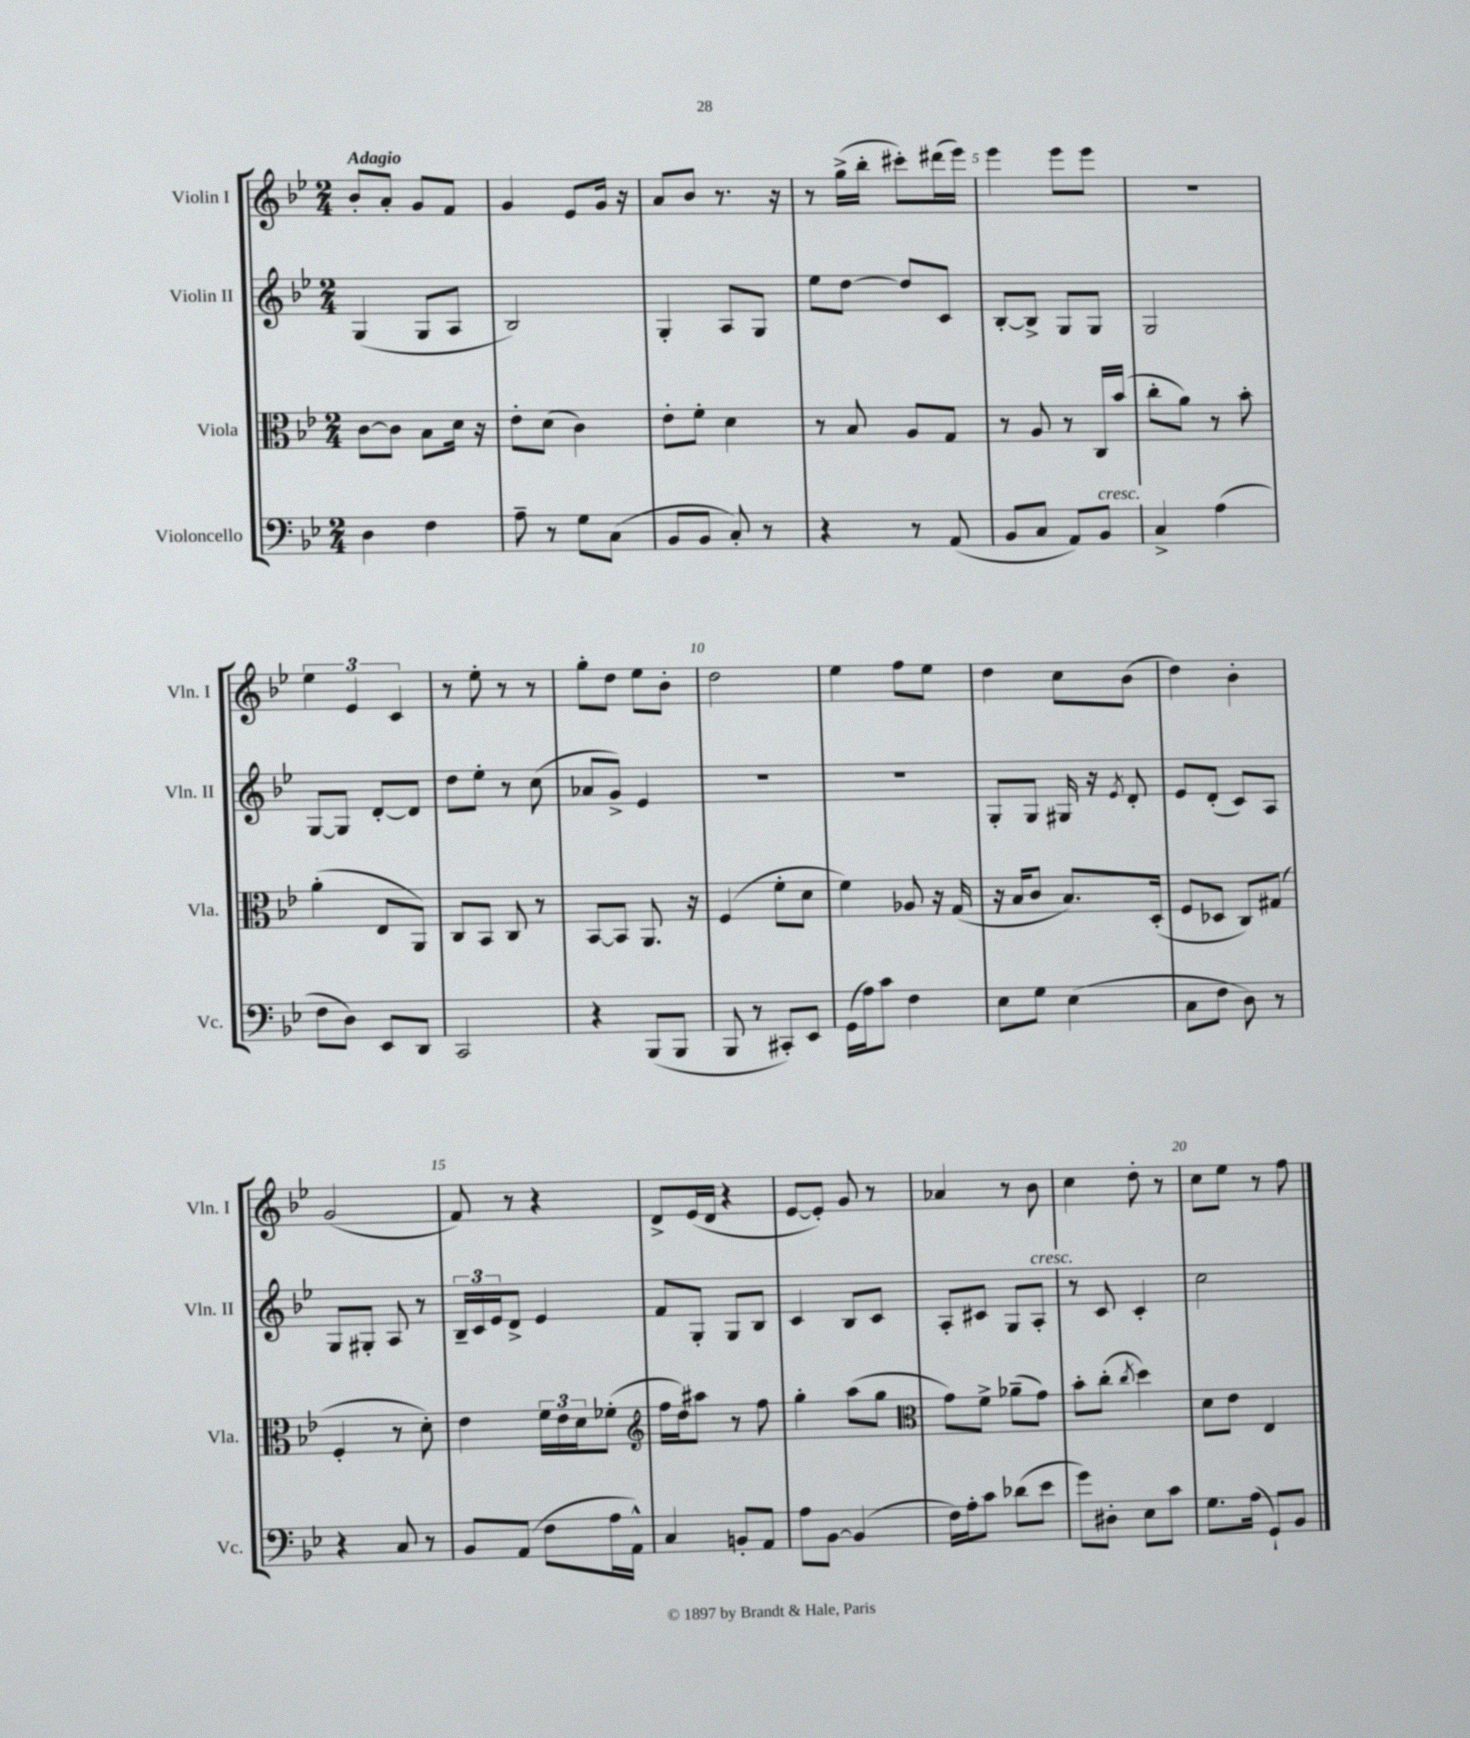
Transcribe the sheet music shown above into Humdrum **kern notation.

**kern	**kern	**kern	**kern
*staff4	*staff3	*staff2	*staff1
*clefF4	*clefC3	*clefG2	*clefG2
*k[b-e-]	*k[b-e-]	*k[b-e-]	*k[b-e-]
*M2/4	*M2/4	*M2/4	*M2/4
4D\	[8c\L	(4G/	8b-'/L
.	8c\]J	.	8a'/J
4F\	8B-\L	8G/L	8g/L
.	16d\Jk	8A/J	8f/J
.	16r	.	.
=	=	=	=
8A~\	8e-'\L	2B-/)	4g/
8r	(8d\J	.	.
8G\L	4c\)	.	8e-/L
(8C\J	.	.	16g/Jk
.	.	.	16r
=	=	=	=
8BB-/L	8e-'\L	4G'/	8a/L
8BB-/J	8f'\J	.	8b-/J
8C'/)	4d\	8A/L	8.r
8r	.	8G/J	.
.	.	.	16r
=	=	=	=
4r	8r	8ee-\L	8r
.	8B-/	[8dd\J	(16gg^\LL
.	.	.	16bb-'\JJ
8r	8A/L	8dd/]L	8ccc#'\L)
(8AA/	8G/J	8c/J	(16ddd#\L
.	.	.	16eee-\JJ)
=	=	=	=
8BB-/L	8r	[8B-'/L	4eee-\
8C/J	8A/	8B-^/]J	.
8AA/L)	8r	8G/L	8eee-\L
8BB-/J	16C/LL	8G/J	8eee-\J
.	(16b-/JJ	.	.
=	=	=	=
4C^/	8cc'\L	2G/	2r
.	8a\J)	.	.
(4A\	8r	.	.
.	8b-'\	.	.
=	=	=	=
8F\L	(4a'\	[8G/L	6ee-\
8D\J)	.	8G/]J	.
.	.	.	6e-/
8EE-/L	8E-/L	[8d'/L	.
.	.	.	6c/
8DD/J	8AA/J)	8d/]J	.
=	=	=	=
2CC/	8C/L	8dd\L	8r
.	8BB-/J	8ee-'\J	8ee-'\
.	8C/	8r	8r
.	8r	(8cc\	8r
=	=	=	=
4r	[8BB-/L	8a-/L	8gg'\L
.	8BB-/]J	8g^/J)	8dd\J
(8BBB-/L	8.AA/	4e-/	8ee-\L
8BBB-/J	.	.	8b-'\J
.	16r	.	.
=	=	=	=
8BBB-/	(4F/	2r	2dd\
8r	.	.	.
8CC#'/L)	8f'\L	.	.
8EE-/J	8d\J	.	.
=	=	=	=
(16GG\LL	4f\)	2r	4ee-\
16A\J)	.	.	.
8c\J	.	.	.
4F\	8A-/	.	8ff\L
.	16r	.	8ee-\J
.	(16G/	.	.
=	=	=	=
8E-\L	16r	8G'/L	4dd\
.	16B-/LK	.	.
8G\J	8c/J	8G/J	.
(4E-\	8.B-/L)	16G#/	8cc\L
.	.	16r	.
.	.	8qe-/	.
.	.	8d'/	(8b-\J
.	(16D'/Jk	.	.
=	=	=	=
8C\L	8F/L	8e-/L	4dd\)
8F\J	8D-/J	(8d'/J	.
8D\)	8C/L)	8c/L)	4b-'\
8r	(8G#/J	8A/J	.
=	=	=	=
4r	4F'/	8G/L	(2g/
.	.	8G#'/J	.
8C/	8r	8A/	.
8r	8d'\)	8r	.
=	=	=	=
8BB-/L	4e-\	24B-~/LL	8f/)
.	.	24c/	.
.	.	24e-/J	.
(8AA/J	.	8d^/J	8r
8F\L	24f\LL	4e-/	4r
.	24e-\	.	.
.	24d\J	.	.
16A\L	(8f-'\J	.	.
16AA^^\JJ)	.	.	.
=	=	=	=
*	*clefG2	*	*
4C/	16ff\LL	8f/L	8d^/L
.	16dd\J)	.	.
.	8aa#\J	8G'/J	(16e-/L
.	.	.	16d/JJ
8BB'/L	8r	8G/L	4r
8AA/J	8ff\	8B-/J	.
=	=	=	=
8A\L	4gg'\	4c/	[8e-/L
[8BB-\J	.	.	8e-'/]J)
(4BB-/]	(8aa\L	8B-/L	8g/
.	8gg\J	8c/J	8r
=	=	=	=
*	*clefC3	*	*
16F\LL)	8g\L)	8A'/L	4a-/
16A'\J	.	.	.
8c\J	8f^\J	8c#/J	.
(8d-\L	(8a-~\L	8G/L	8r
8e-\J	8g\J)	8A'/J	8b-\
=	=	=	=
8g\L)	8b-'\L	8r	4cc\
8D#'\J	(8cc'\J	8c/	.
.	8qcc/	.	.
8E-\L	4dd\)	4c'/	8dd'\
8c\J	.	.	8r
=	=	=	=
8.G\L	8d\L	2cc\	8cc\L
.	8e-\J	.	8ee-\J
(16A\Jk	.	.	.
8GG`/L)	4E-/	.	8r
8BB-/J	.	.	8ff\
==	==	==	==
*-	*-	*-	*-
